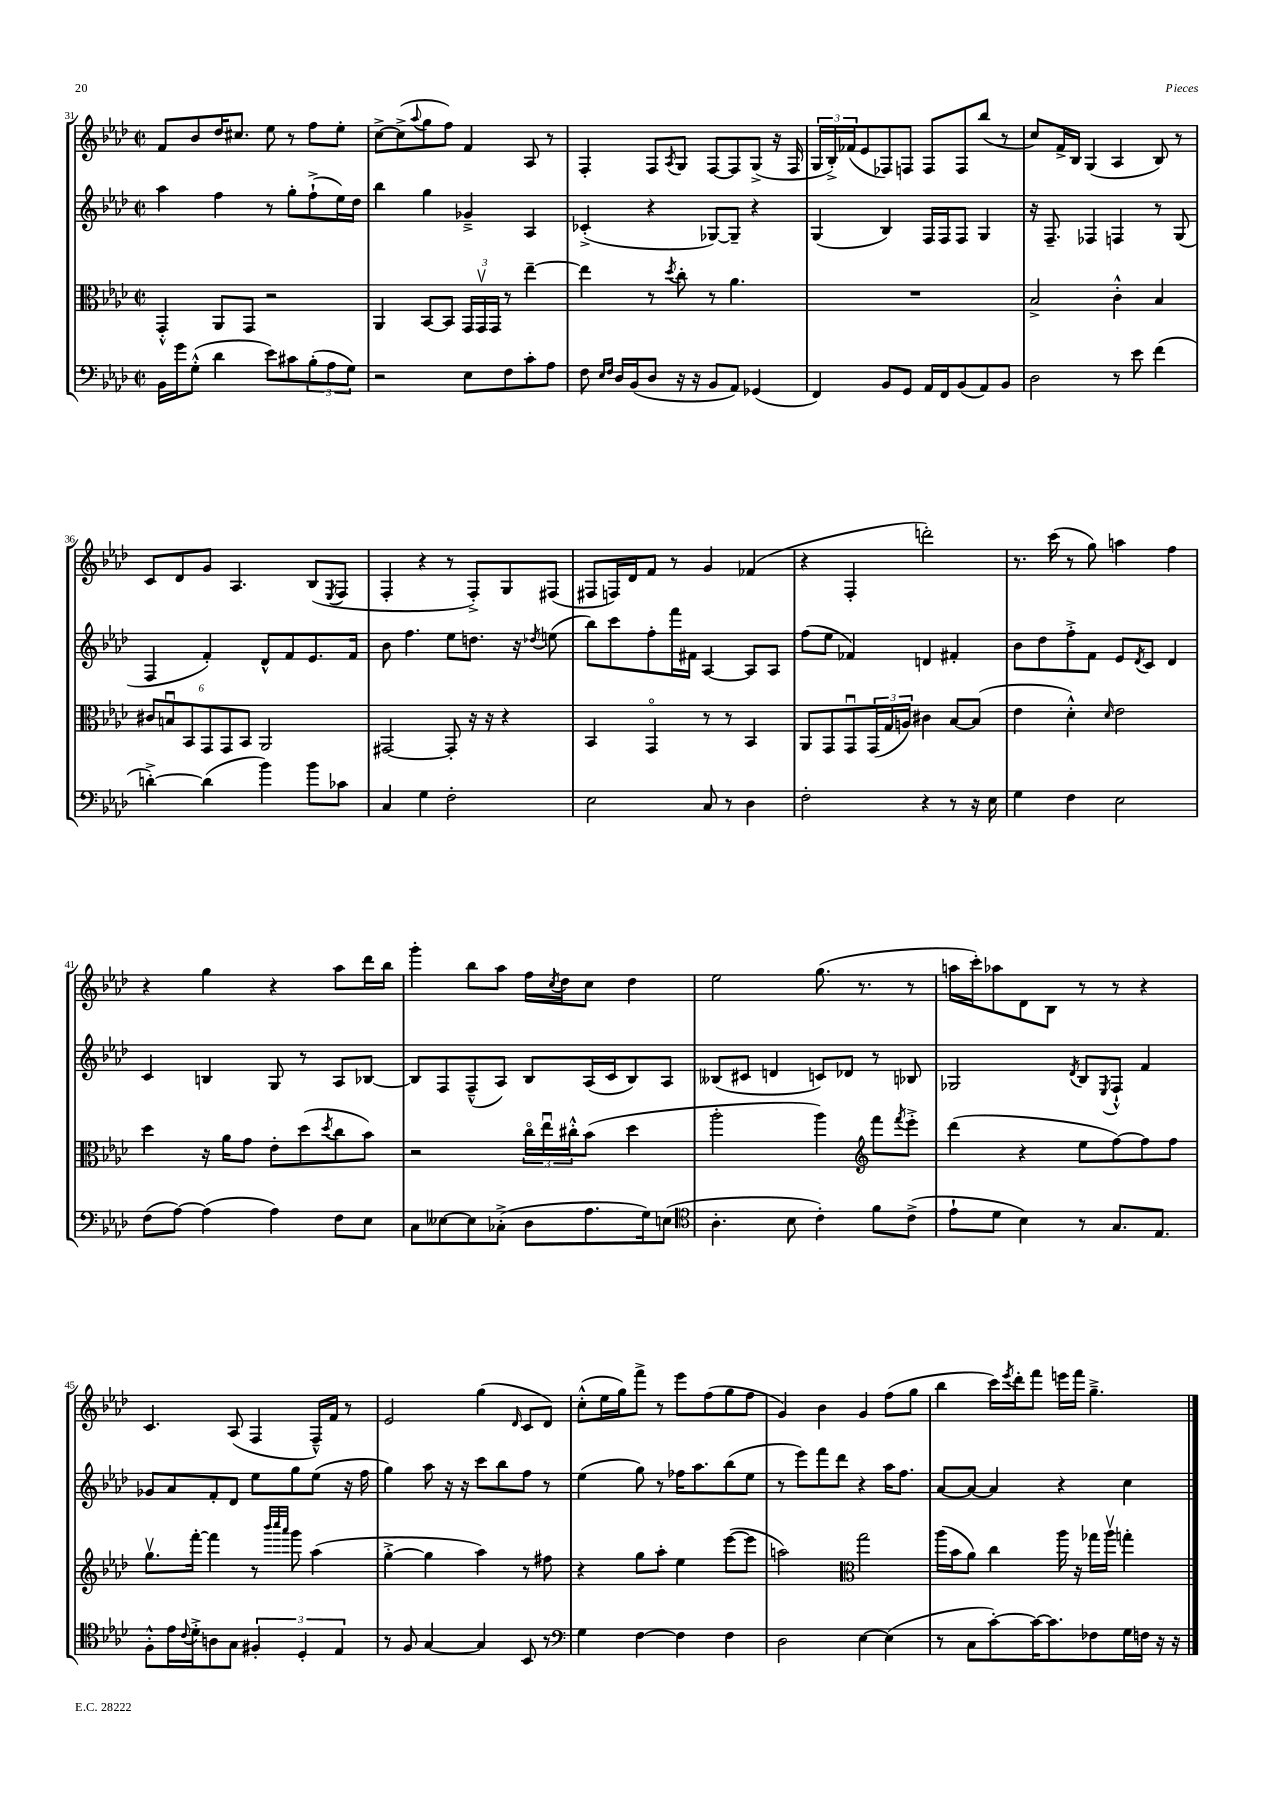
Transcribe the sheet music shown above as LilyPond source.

<<
\new StaffGroup <<
\new Staff = "s0" {
    \clef treble \key aes \major \defaultTimeSignature \time 2/2
    f'8 bes'8 des''16 cis''8. ees''8 r8 f''8 ees''8-. |
    c''8~-> c''8->( \appoggiatura { aes''8 } g''8 f''8) f'4 aes8 r8 |
    f4-. f8 \acciaccatura { aes8 } g8 f8~ f8 g8->( r16 f16 |
    \tuplet 3/2 { g16 bes16-.->) fes'16( } ees'8 fes8) f8 f8 f8 bes''8( r8 |
    c''8) f'16-> bes16 g4( aes4 bes8) r8 |
    c'8 des'8 g'8 aes4. bes8( \acciaccatura { ees8 } f8 |
    f4-. r4 r8 f8-.->) g8 fis8( |
    fis8 f16) des'16 f'8 r8 g'4 fes'4( |
    r4 f4-. d'''2-.) |
    r8. c'''16( r8 g''8) a''4 f''4 |
    r4 g''4 r4 aes''8 des'''16 bes''16 |
    g'''4-. bes''8 aes''8 f''16 \acciaccatura { c''8 } des''16 c''8 des''4 |
    ees''2 g''8.( r8. r8 |
    a''16 c'''16-.) aes''8 des'8 bes8 r8 r8 r4 |
    c'4. aes8( f4 f16---^) f'16 r8 |
    ees'2 g''4( \grace { des'16 } c'8 des'8) |
    c''8-.-^( ees''16 g''16) f'''8-> r8 ees'''8 f''8( g''8 f''8 |
    g'4) bes'4 g'4 f''8( g''8 |
    bes''4 c'''16) \acciaccatura { ees'''8 } des'''16-. f'''8 e'''16 f'''16 g''4.---> \bar "|." |
}
\new Staff = "s1" {
    \clef treble \key aes \major \defaultTimeSignature \time 2/2
    aes''4 f''4 r8 g''8-. f''8-!->( ees''16) des''16 |
    bes''4 g''4 ges'4---> aes4 |
    ces'4-.->( r4 ges8~) ges8-- r4 |
    g4( bes4) f16 f16 f8 g4 |
    r16 f8.-- fes4 f4 r8 g8( |
    f4 f'4-.) des'8-^ f'8 ees'8. f'16 |
    bes'8 f''4. ees''8 d''8. r16 \acciaccatura { des''8 } e''8( |
    bes''8) c'''8 f''8-. f'''16 fis'16 aes4~ aes8 aes8 |
    f''8( ees''8 fes'4) d'4 fis'4-. |
    bes'8 des''8 f''8-.-> f'8 ees'8 \acciaccatura { des'8 } c'8 des'4 |
    c'4 b4 g8 r8 aes8 bes8~ |
    bes8 f8 f8---^( aes8) bes8 aes16( c'16 bes8) aes8 |
    beses8( cis'8 d'4 c'8) des'8 r8 bes8 |
    ges2 \acciaccatura { des'8 } bes8 \acciaccatura { ees8 } f8-!-^ f'4 |
    ges'8 aes'8 f'8-. des'8 ees''8 g''8 ees''8( r16 f''16 |
    g''4) aes''8 r16 r16 c'''8 bes''8 f''8 r8 |
    ees''4( g''8) r8 fes''16 aes''8. bes''8( ees''8 |
    r8 ees'''8) f'''8 des'''8 r4 aes''16 f''8. |
    aes'8~ aes'8~ aes'4 r4 c''4 \bar "|." |
}
\new Staff = "s2" {
    \clef alto \key aes \major \defaultTimeSignature \time 2/2
    g,4-.-^ aes,8 g,8 r2 |
    aes,4 bes,8~ bes,8 \tuplet 3/2 { g,16 g,16\upbow g,16 } r8 ees''4~-- |
    ees''4 r8 \acciaccatura { des''8 } c''8-. r8 aes'4. |
    R1 |
    bes2-> c'4-.-^ bes4 |
    \tuplet 6/4 { cis'8 b8\downbow bes,8 g,8 g,8 bes,8 } aes,2 |
    gis,2~ gis,8-. r16 r16 r4 |
    bes,4 g,4\flageolet r8 r8 bes,4 |
    aes,8 g,8 g,8\downbow \tuplet 3/2 { g,16( g16 a16) } cis'4 bes8~ bes8( |
    ees'4 des'4-.-^) \grace { des'16 } ees'2 |
    des''4 r16 aes'16 g'8 ees'8-. des''8( \acciaccatura { des''8 } c''8 bes'8) |
    r2 \tuplet 3/2 { c''16\flageolet ees''16\downbow cis''16-.-^ } bes'8( des''4 |
    aes''2-. aes''4) \clef treble f'''8 \acciaccatura { f'''8 } ees'''8-.-> |
    des'''4( r4 ees''8 f''8~) f''8 f''8 |
    g''8.\upbow f'''16~-. f'''4 r8 \grace { bes'''32 c''''32 aes'''32 } g'''8 aes''4( |
    g''4~-.-> g''4 aes''4) r8 fis''8 |
    r4 g''8 aes''8-. ees''4 ees'''8~( ees'''8 |
    a''2) \clef alto g''2 |
    aes''16( bes'16 aes'8) c''4 aes''16 r16 ges''16 aes''16\upbow g''4-. \bar "|." |
}
\new Staff = "s3" {
    \clef bass \key aes \major \defaultTimeSignature \time 2/2
    bes,16 g'16 g8-.-^( des'4 ees'8) cis'8 \tuplet 3/2 { bes8-.( aes8 g8) } |
    r2 ees8 f8 c'8-. aes8 |
    f8 \grace { ees16 f16 } des16 bes,16( des8 r16 r16 bes,8 aes,8) ges,4( |
    f,4) bes,8 g,8 aes,16 f,16 bes,8( aes,8) bes,8 |
    des2 r8 ees'8 f'4( |
    d'4~-.->) d'4( bes'4) bes'8 ces'8 |
    c4 g4 f2-. |
    ees2 c8 r8 des4 |
    f2-. r4 r8 r16 ees16 |
    g4 f4 ees2 |
    f8( aes8~) aes4( aes4) f8 ees8 |
    c8 eeses8~ eeses8 ces8-.->( des8 aes8. g16) e8( |
    \clef tenor aes4.-. bes8 c'4-.) f'8 c'8->( |
    ees'8-! des'8 bes4) r8 g8. ees8. |
    f8-.-^ ees'16 \appoggiatura { c'8 } des'16-.-> a8 g8 \tuplet 3/2 { fis4-. des4-. ees4 } |
    r8 f8 g4~ g4 bes,8 r8 |
    \clef bass g4 f4~ f4 f4 |
    des2 ees4~ ees4( |
    r8 c8 c'8~-.) c'16~ c'8. fes8 g16 f16 r16 r16 \bar "|." |
}
>>
>>
\layout { \context { \Score currentBarNumber = #31 } }
